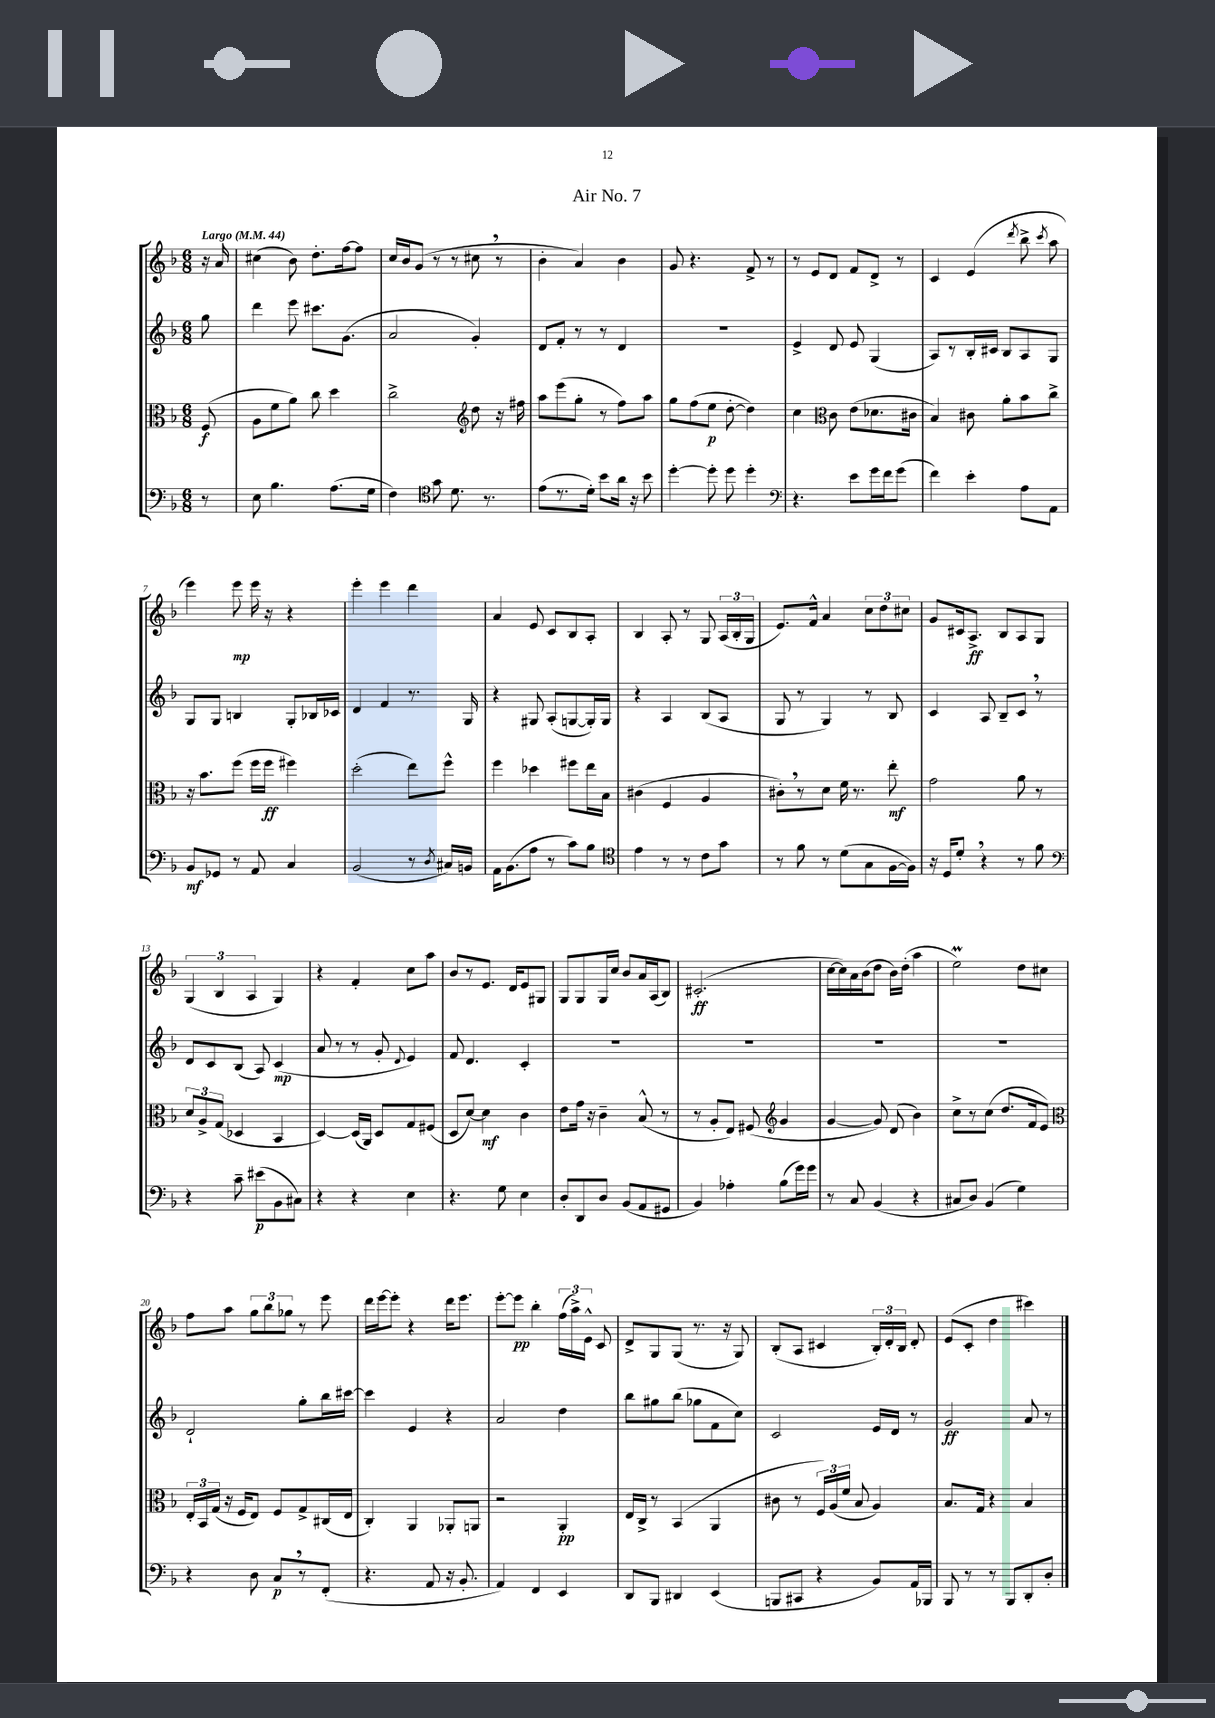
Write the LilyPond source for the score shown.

\header { title = "Air No. 7" }
<<
\new StaffGroup <<
\new Staff = "s0" {
    \clef treble \key f \major \numericTimeSignature \time 6/8 \partial 8 \tempo "Largo" 4 = 44
    \autoBeamOff r16 a'16 |
    cis''4( bes'8) d''8.[-. f''16~ f''8] |
    c''16[ bes'16 g'8]( r8 r8 cis''8 \breathe r8 |
    bes'4-. a'4) bes'4 |
    g'8 r4. f'8-> r8 |
    r8 e'8[ d'8] f'8[ d'8]-> r8 |
    c'4 e'4( \acciaccatura { d'''8 } bes''8-> \acciaccatura { c'''8 } a''8 |
    e'''4) e'''8\mp e'''16 r16 r4 |
    e'''4-. e'''4 d'''4 |
    a'4 e'8 c'8[ bes8 a8]-. |
    bes4 a8-. r8 g8 \tuplet 3/2 { a16[( bes16-. g16] } |
    e'8.[) f'16]-^ a'4 \tuplet 3/2 { c''8[ d''8 cis''8] } |
    g'8[ cis'16 a8.]->\ff bes8[ a8 g8] |
    \tuplet 3/2 { g4( bes4 a4 } g4) |
    r4 f'4-. c''8[ a''8] |
    bes'8[ r8 e'8.] d'16[ e'8 gis8] |
    g8[ g8 g16 c''16] bes'8[ a'16 a16( bes8]) |
    cis'2.-.\ff( |
    c''16[~ c''16) a'16 bes'16( d''8] bes'16[) d''16]-.( a''4 |
    e''2\prall) d''8[ cis''8] |
    f''8[ a''8] \tuplet 3/2 { g''8[ bes''8 ges''8] } r8 e'''8 |
    d'''16[ e'''16~ e'''8]-. r4 d'''16[ e'''8.] |
    e'''8[~-. e'''8]\pp bes''4-. \tuplet 3/2 { f''16[( a''16->) e'16]-^ } c'8 |
    d'8[-> g8 g8]( r8. r16 g8) |
    bes8[-.( a8] cis'4 \tuplet 3/2 { bes16[-.) d'16-. bes16] } d'8-. |
    e'8[( c'8]-. d''4 cis'''4) \bar "|." |
}
\new Staff = "s1" {
    \clef treble \key f \major \numericTimeSignature \time 6/8 \partial 8
    \autoBeamOff g''8 |
    d'''4 e'''8 cis'''8.[ g'8.]( |
    a'2 g'4-.) |
    d'8[ f'8]-. r8 r8 d'4 |
    R2. |
    e'4-> d'8 e'8 g4( |
    a8[) r8 bes16-. cis'16] bes8[ a8 g8] |
    g8[ g8] b4 g8[-. bes16 ces'16] |
    d'4 f'4 r8. g16 |
    r4 gis8 a8[-.( g8~ g16-.) g16] |
    r4 a4 bes8[( a8] |
    g8 r8 g4) r8 bes8 |
    c'4 a8 bes8[-- c'8] \breathe r8 |
    d'8[ c'8 bes8]( a8) c'4\mp( |
    a'8 r8 r8 g'8-. \appoggiatura { d'8 } e'4) |
    f'8 d'4. c'4-. |
    R2. |
    R2. |
    R2. |
    R2. |
    d'2-! g''8[-. bes''16 cis'''16]~ |
    cis'''4 e'4 r4 |
    a'2 d''4 |
    bes''8[ gis''8 bes''8]( ges''8[ f'8 c''8]) |
    c'2 e'16[ d'16] r8 |
    g'2\ff a'8 r8 \bar "|." |
}
\new Staff = "s2" {
    \clef alto \key f \major \numericTimeSignature \time 6/8 \partial 8
    \autoBeamOff f8\f( |
    a8[ f'8 a'8]) c''8 d''4 |
    c''2-> \clef treble d''8 r16 fis''16 |
    a''8[ e'''8( g''8]-. r8 f''8[) a''8] |
    g''8[ f''8( e''8]\p d''8~-. d''4) |
    c''4 \clef alto c'8 e'8[( des'8. cis'16] |
    bes4) cis'8 a'8[-. bes'8 c''8]-> |
    r16 bes'8.[ f''8]( f''16[ f''16]\ff fis''4) |
    d''2-.( e''8[) f''8]-^ |
    f''4 des''4 fis''8[ e''16 bes16] |
    cis'4( f4 a4 |
    cis'8[-.) \breathe r8 d'8] f'16 r8. e''8-.\mf |
    g'2 a'8 r8 |
    \tuplet 3/2 { d'8[ a8-> g8]( } des4 bes,4 |
    d4~) d16[( a,16]) d8[ g8 fis8]( |
    d8[ d'8]~) d'4\mf c'4 |
    e'8[ g'16] r16 c'4-- bes8-^( r8 |
    r8 a8[-. e8]) fis8( \clef treble g'4 |
    g'4~ g'8) d'8( bes'4) |
    c''8[-> r8 c''8]( d''8.[ f'16 e'8]) |
    \clef alto \tuplet 3/2 { e16[-. bes,16 g16]( } r16 f16[ e8]) f8[ g8-> cis16( e16] |
    c4-.) a,4 aes,8[-. a,8] |
    r2 a,4-.\pp |
    e16[ c16]-> r8 bes,4( a,4 |
    cis'8 r8 \tuplet 3/2 { f16[) a16( f'16] } bes8 a4) |
    bes8.[ g16] r4 bes4 \bar "|." |
}
\new Staff = "s3" {
    \clef bass \key f \major \numericTimeSignature \time 6/8 \partial 8
    \autoBeamOff r8 |
    e8 bes4. a8.[( g16] |
    f4) \clef tenor g'8 d'8. r8. |
    e'8[( r8. d'16]-.) bes'8[ a'16] r16 bes'8 |
    d''4~-. d''8-. d''8 d''4-. |
    \clef bass r4. e'8[ g'16 f'16 g'8]( |
    f'4) e'4-. a8[ a,8] |
    bes,8[\mf ges,8] r8 a,8 c4 |
    bes,2( r8 \acciaccatura { d8 } cis16[) b,16] |
    a,16[ bes,8.( a8] r8 c'8[) bes8] |
    \clef tenor e'4 r8 r8 c'8[ g'8] |
    r8 f'8 r8 d'8[( g8 f16~ f16]) |
    r16 d16[ d'8]-. \breathe r4 r8 f'8 |
    \clef bass r4 c'8-- eis'8[\p( bes,8 cis8]) |
    r4 r4 e4 |
    r4. g8 e4 |
    d8[-. d,8 d8] bes,8[( a,8 gis,8] |
    bes,4) aes4-. bes8[( g'16) g'16] |
    r8 c8 bes,4( r4 |
    cis8[ d8]) bes,4( g4) |
    r4 d8 c8[\p \breathe r8 f,8]-.( |
    r4. a,8 r16 bes,8.-. |
    a,4) f,4 e,4 |
    d,8[ bes,,8] dis,4 e,4( |
    b,,8[ cis,8] r4 bes,8[) a,16 bes,,16] |
    bes,,8 r8 r8 bes,,8[ d,8-. d8]-. \bar "|." |
}
>>
>>
